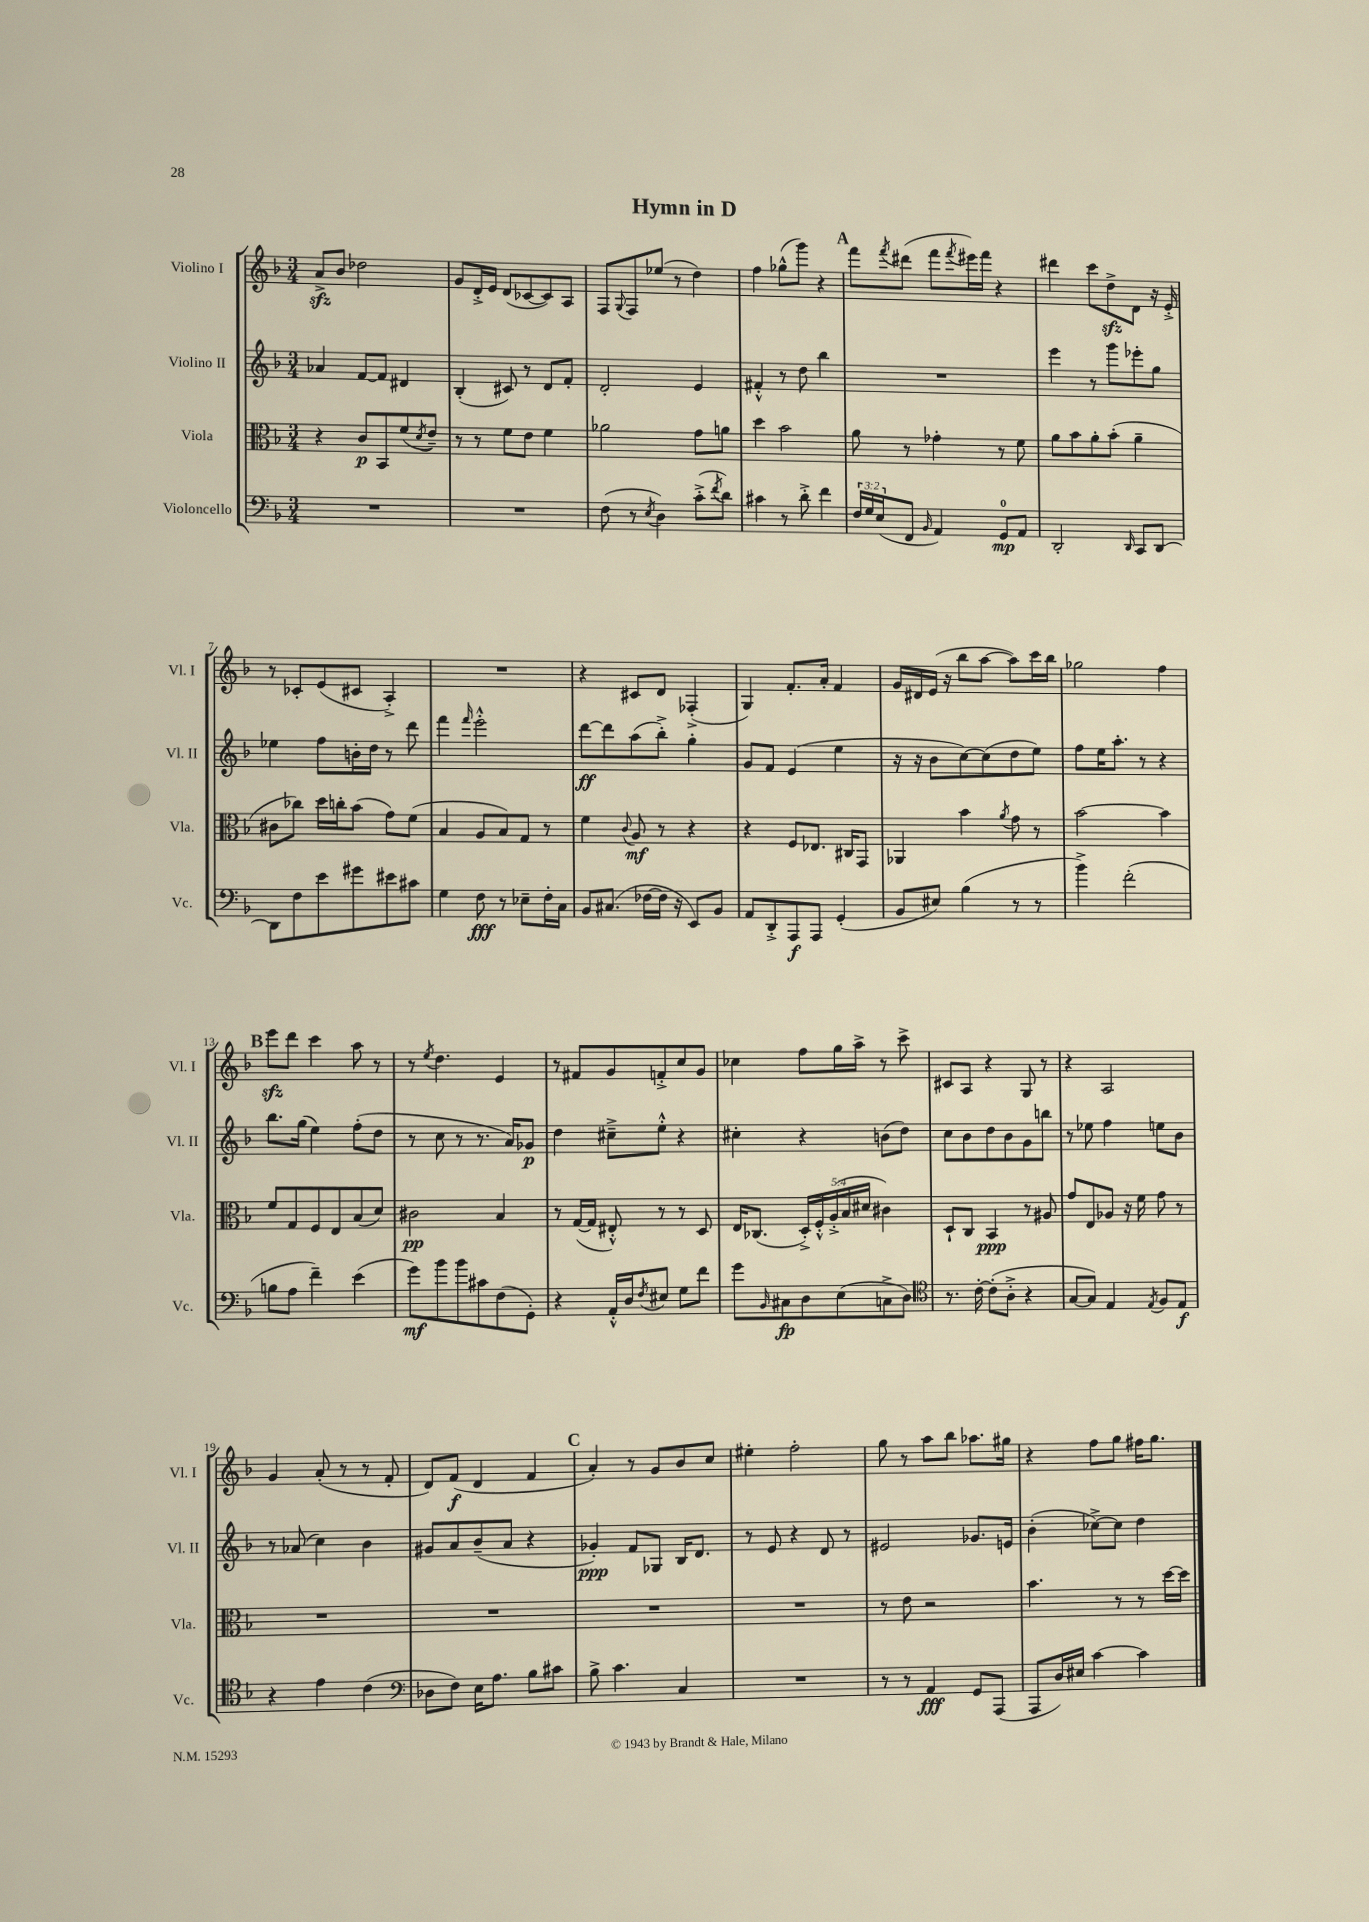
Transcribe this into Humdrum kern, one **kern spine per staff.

**kern	**kern	**kern	**kern
*staff4	*staff3	*staff2	*staff1
*clefF4	*clefC3	*clefG2	*clefG2
*k[b-]	*k[b-]	*k[b-]	*k[b-]
*M3/4	*M3/4	*M3/4	*M3/4
2.r	4r	4a-	8a^
.	.	.	8b-
.	8c	[8f	2dd-
.	8BB-	8f]	.
.	(8f	4d#	.
.	8qd	.	.
.	8e~)	.	.
=	=	=	=
2.r	8r	(4B-'	8g
.	8r	.	16d'^
.	.	.	16e
.	8f	8c#)	(8d
.	8e	8r	[8c-
.	4f	8d	8c-])
.	.	8f'	8A
=	=	=	=
(8F	2a-	2d'	8F
.	.	.	8qqG
8r	.	.	8F
8qE	.	.	.
4D)	.	.	(8ee-
.	.	.	8r
(8c'^	8g	4e	4dd)
8qf	.	.	.
8d)	8a	.	.
=	=	=	=
4c#	4dd	4f#'^^	4ff
8r	2b-	8r	(8gg-^^
8d'^	.	8dd	8ggg)
4f	.	4bb-	4r
=	=	=	=
24F	8a	2.r	8fff
24G	.	.	.
(24E	.	.	.
.	.	.	8qfff
8FF	8r	.	(8ddd#
16qqBB-	.	.	.
4AA)	4g-'	.	8fff
.	.	.	8qfff
.	.	.	16eee#)
.	.	.	16fff
8GG	8r	.	4r
8AA	8f	.	.
=	=	=	=
2DD'	8a	4eee	4ddd#
.	8b-	.	.
.	8a'	8r	8ccc
.	(8b-'	8ggg	8dd^
16qqDD	.	.	.
8CC	4a~	8eee-'	8d
[8DD	.	8gg	16r
.	.	.	16e'^
=	=	=	=
8DD]	8c#	4ee-	8r
8F	8cc-)	.	8c-'
8e	16dd	8ff	(8e
.	16cc'	.	.
8g#	(8b-	16b'	8c#
.	.	16dd	.
8e#	8g)	8r	4A'^)
8c#	(8f	8ddd	.
=	=	=	=
4G	4B-	4fff	2.r
.	.	16qqfff	.
8F	8A	2eee'^^	.
8r	8B-)	.	.
8E-~	8G	.	.
16F'	8r	.	.
16C	.	.	.
=	=	=	=
8BB-	4f	[8ddd	4r
(8.C#	.	8ddd]	.
.	8qqc	.	.
.	8A	(8aa	8c#
[16F-	.	.	.
16F-]	8r	8bb-'^)	8d
16r	.	.	.
8EE)	4r	4gg'	(4F-'^
8BB-	.	.	.
=	=	=	=
8AA	4r	8g	4G)
8DD'^	.	8f	.
8AAA	8F	(4e	8.f'
8AAA	8.E-	.	.
.	.	.	16a'
(4GG'	.	4ee	4f
.	16C#	.	.
.	8GG	.	.
=	=	=	=
8BB-	4AA-	16r	16g
.	.	16r	16d#
8E#)	.	8b-	(16e
.	.	.	16r
(4B-	4b-	[8cc)	8bb-
.	.	(8cc]	[8aa
.	8qa	.	.
8r	8g	8dd	8aa])
8r	8r	8ee)	16ccc
.	.	.	16bb-
=	=	=	=
4b-^)	[2b-	8ff	2gg-
.	.	16ee	.
.	.	8.aa'	.
(2f'	.	.	.
.	.	8r	.
.	4b-]	4r	4ff
=	=	=	=
8B	8f	8.bb-	8eee
8A	8G	.	8ddd
.	.	(16gg	.
4f~)	8F	4ee)	4ccc
.	8E	.	.
(4e	(8B-	(8ff'	8aa
.	8d)	8dd	8r
=	=	=	=
8g)	2c#	8r	8r
.	.	.	8qee
8b-	.	8cc	4.dd
8b-	.	8r	.
8c#	.	8.r	.
(8F	4B-	.	4e
.	.	16a)	.
8GG')	.	8g-	.
=	=	=	=
4r	8r	4dd	8r
.	([16G	.	8f#
.	16G]	.	.
16AA'^^	8E#'^^)	8cc#~^	8g
16D	.	.	.
8qF	.	.	.
8E#	8r	8ee'^^	8f'^
8G	8r	4r	8cc
8f	8D	.	8g
=	=	=	=
8g	16E	4cc#'	4cc-
.	(8.C-	.	.
16qqBB-	.	.	.
8C#	.	.	.
8D	20D'^)	4r	8ff
.	20F'^^	.	.
.	(20A'^	.	.
(8E	.	.	16gg
.	20B-	.	.
.	.	.	16aa^
.	20d#	.	.
8C^	4c#)	(8b	8r
8D)	.	8dd)	8ccc^
=	=	=	=
*clefC4	*	*	*
8.r	8D`	8cc	8c#
.	8C	8b-	8A
[16c'	.	.	.
(8c']	4BB-	8dd	4r
8A'^	.	8b-	.
4r	8r	8g	8G
.	8A#	8bb	8r
=	=	=	=
[8G	8g	8r	4r
8G])	8E	8ee-	.
4E	8A-	4ff	2A
.	16r	.	.
.	16f	.	.
8qE	.	.	.
8F	8g	8ee	.
8E	8r	8b-	.
=	=	=	=
4r	2.r	8r	4g
.	.	(8a-	.
4e	.	4cc)	(8a'
.	.	.	8r
(4c	.	4b-	8r
.	.	.	8f'
=	=	=	=
*clefF4	*	*	*
8D-	2.r	8g#	8d)
8F)	.	8a	(8f
16E	.	(8b-~	4d
8.A	.	.	.
.	.	8a	.
8B-	.	4r	4f
8c#	.	.	.
=	=	=	=
8B-^	2.r	4g-')	4a')
4.c	.	.	.
.	.	8f	8r
.	.	8G-	8g
4C	.	16B-	8b-
.	.	8.d	.
.	.	.	8cc
=	=	=	=
2.r	2.r	8r	4ee#'
.	.	8e	.
.	.	4r	2ff'
.	.	8d	.
.	.	8r	.
=	=	=	=
8r	8r	2e#	8gg
8r	8e	.	8r
4AA	2r	.	8aa
.	.	.	8bb-
8GG	.	8.g-	8.aa-
(8AAA	.	.	.
.	.	16e	16gg#
=	=	=	=
8AAA	4.b-	(4b-'	4r
16D)	.	.	.
16E#	.	.	.
[4c	.	[8cc-^)	8ff
.	8r	8cc-]	8gg
4c]	8r	4dd	16ff#
.	.	.	8.gg
.	[16dd	.	.
.	16dd]	.	.
==	==	==	==
*-	*-	*-	*-
